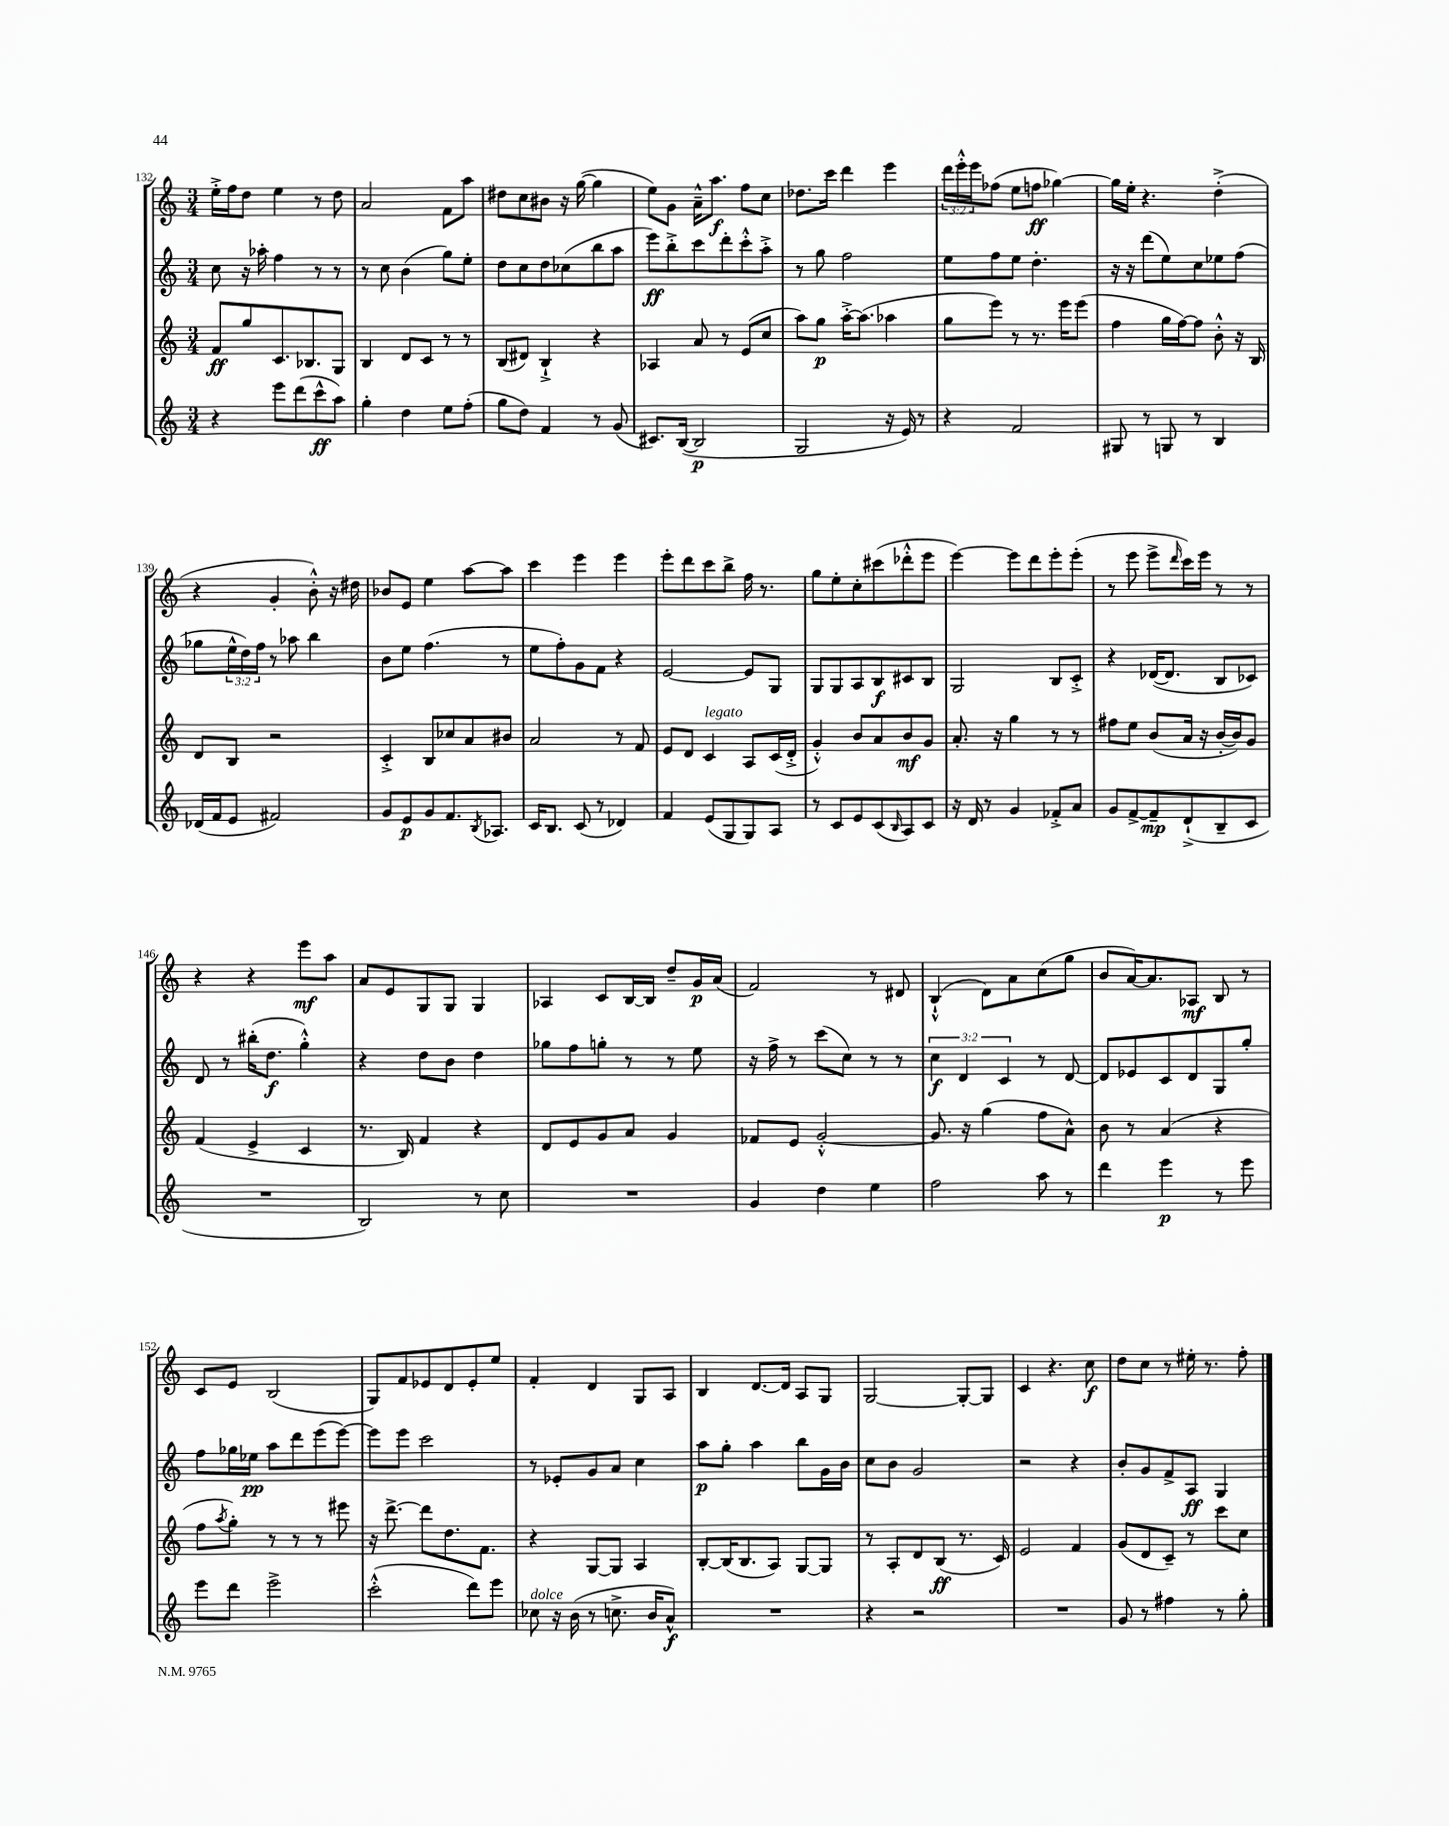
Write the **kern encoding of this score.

**kern	**kern	**kern	**kern
*staff4	*staff3	*staff2	*staff1
*clefG2	*clefG2	*clefG2	*clefG2
*k[]	*k[]	*k[]	*k[]
*M3/4	*M3/4	*M3/4	*M3/4
4r	8f/L	8cc\	16ee'^\LL
.	.	.	16ff\J
.	8gg/	16r	8dd\J
.	.	16aa-'\	.
8eee\L	8.c/	4ff\	4ee\
(8ddd\	.	.	.
.	8.B-/	.	.
8ccc^^\	.	8r	8r
8aa\J)	8G/J	8r	8dd\
=	=	=	=
4gg'\	4B/	8r	2a/
.	.	8cc\	.
4dd\	8d/L	(4b\	.
.	8c/J	.	.
8ee\L	8r	8gg\L)	8f\L
(8ff'\J	8r	8ee'\J	8aa\J
=	=	=	=
8gg\L	(8B/L	8dd\L	8dd#\L
8dd\J)	8d#/J)	8cc\	8cc\
4f/	4B`^/	8dd\	8b#\J
.	.	(8cc-\	16r
.	.	.	([16gg\
8r	4r	8bb\	4gg\]
(8g/	.	8aa\J	.
=	=	=	=
8.c#/L)	4A-/	8eee\L)	8ee\L)
.	.	8bb'^\	8g\J
([16B/Jk	.	.	.
2B/]	8a/	8ccc\	16a~^^\LK
.	.	.	8.aa\J
.	8r	8ddd'\	.
.	(8e/L	8ccc'^^\	8ff\L
.	8cc/J	8aa'^\J	8cc\J
=	=	=	=
2G/	8aa\L)	8r	8.dd-\L
.	8gg\J	8gg\	.
.	.	.	16ccc\Jk
.	[16aa'^\LK	2ff\	4ddd\
.	(8.aa\]J	.	.
16r	4aa-\	.	4eee\
16e/)	.	.	.
8r	.	.	.
=	=	=	=
4r	8gg\L	8ee\L	24ddd\LL
.	.	.	24eee'^^\
.	.	.	24eee\J
.	8eee\J)	8ff\	(8ff-\J
2f/	8r	8ee\J	8ee\L
.	8.r	4.dd'\	8ff\J
.	.	.	[4gg-\)
.	16eee\LK	.	.
.	(8eee\J	.	.
=	=	=	=
8G#/	4ff\	16r	16gg-\]LL
.	.	16r	16ee'\JJ
8r	.	(8ddd\L	4.r
8G/	16gg\LL	8ee\)	.
.	[16ff\J)	.	.
8r	8ff\]J	8cc\	.
4B/	8b'^^\	8ee-\	(4dd'^\
.	16r	(8ff\J	.
.	16B/	.	.
=	=	=	=
(16d-/LL	8d/L	8gg-\L	4r
16f/J	.	.	.
8e/J	8B/J	24ee^^\L	.
.	.	24dd\)	.
.	.	24ff\JJ	.
2f#/)	2r	8r	4g'/
.	.	8aa-\	.
.	.	4bb\	8b'^^\)
.	.	.	16r
.	.	.	16dd#\
=	=	=	=
8g/L	4c'^/	8b\L	8b-/L
8e/	.	8ee\J	8e/J
8g/	8B/L	(4.ff\	4ee\
8.f/	8cc-/	.	.
.	8a/	.	[8aa\L
8qB/	.	.	.
8.A-/J	.	.	.
.	8b#/J	8r	8aa\]J
=	=	=	=
16c/LK	2a/	8ee\L	4ccc\
8.B/J	.	.	.
.	.	8ff'\)	.
(8c/	.	8g\	4eee\
8r	.	8f\J	.
4d-/)	8r	4r	4eee\
.	8f/	.	.
=	=	=	=
4f/	8e/L	[2e/	8eee'\L
.	8d/J	.	8ddd\
(8e/L	4c/	.	8ccc\
8G/	.	.	8bb^\J
8G/)	8A/L	8e/]L	16ff\
.	.	.	8.r
8A/J	(16c/L	8G/J	.
.	16d'^/JJ	.	.
=	=	=	=
8r	4g'^^/)	8G/L	8gg\L
8c/L	.	8G/	8ee'\
8e/	8b/L	8A/	8cc'\
(8c/	8a/	8B/	(8ccc#\
16qqB/	.	.	.
8A/)	8b/	8c#/	8ddd-'^^\
8c/J	8g/J	8B/J	8eee\J
=	=	=	=
16r	8.a'/	2G/	[4eee\)
16d/	.	.	.
8r	.	.	.
.	16r	.	.
4g/	4gg\	.	8eee\]L
.	.	.	8ddd\
8f-'^/L	8r	8B/L	8eee'\
8a/J	8r	8c'^/J	(8eee'\J
=	=	=	=
8g/L	8ff#\L	4r	8r
[8f^/	8ee\J	.	8eee\
8f~/]	(8b/L	([16d-/LK	8eee^\L
.	.	8.d-/]J	.
.	.	.	16qqddd/
(8d`^/	16a/Jk	.	16ccc\L)
.	16r	.	16eee\JJ
8B~/	[16b'/LL	8B/L	8r
.	16b/]J)	.	.
8c/J	8g/J	8c-/J)	8r
=	=	=	=
2.r	(4f/	8d/	4r
.	.	8r	.
.	4e^/	(16bb#'\LK	4r
.	.	8.dd\J	.
.	4c/	4gg'^^\)	8eee\L
.	.	.	8aa\J
=	=	=	=
2B/)	8.r	4r	8a/L
.	.	.	8e/
.	16B/)	.	.
.	4f/	8dd\L	8G/
.	.	8b\J	8G/J
8r	4r	4dd\	4G/
8cc\	.	.	.
=	=	=	=
2.r	8d/L	8gg-\L	4A-/
.	8e/	8ff\	.
.	8g/	8gg'\J	8c/L
.	8a/J	8r	[16B/L
.	.	.	16B/]JJ
.	4g/	8r	8dd~/L
.	.	8ee\	16g/L
.	.	.	(16a/JJ
=	=	=	=
4g/	8f-/L	16r	2f/)
.	.	16ff^\	.
.	8e/J	8r	.
4dd\	[2g'^^/	(8ccc\L	.
.	.	8cc\J)	.
4ee\	.	8r	8r
.	.	8r	8d#/
=	=	=	=
2ff\	8.g/]	6cc\	(4B`^^/
.	.	6d/	.
.	16r	.	.
.	(4gg\	.	8d\L)
.	.	6c/	.
.	.	.	8a\
8aa\	8ff\L	8r	(8cc\
8r	8a^^\J)	[8d/	8gg\J
=	=	=	=
4ddd\	8b\	8d/]L	8b/L
.	8r	8e-/	[16a/K)
.	.	.	8.a/]
4eee\	(4a/	8c/	.
.	.	8d/	8A-/J
8r	4r	8G/	8B/
8eee\	.	8gg'/J	8r
=	=	=	=
8eee\L	8ff\L	8ff\L	8c/L
.	8qaa/	.	.
8ddd\J	8gg'\J)	16gg-\L	8e/J
.	.	16ee-\JJ	.
2eee^\	8r	8aa\L	(2B/
.	8r	8ddd\	.
.	8r	(8eee\	.
.	8eee#\	[8eee\J)	.
=	=	=	=
(2ccc'^^\	16r	8eee\]L	8G/L)
.	[8.ddd^\	.	.
.	.	8eee\J	8f/
.	8ddd\]L	2ccc\	8e-/
.	8.dd\	.	8d/
8ddd\L)	.	.	8e-'/
.	8.f\J	.	.
8eee\J	.	.	8ee/J
=	=	=	=
8cc-\	4r	8r	4f'/
16r	.	8e-'/L	.
(16b\	.	.	.
8r	[8G/L	8g/	4d/
8.cc^\	8G/]J	8a/J	.
.	4A/	4cc\	8G/L
16b/LK	.	.	.
8a^^/J)	.	.	8A/J
=	=	=	=
2.r	[8B'/L	8aa\L	4B/
.	(16B/]K	8gg'\J	.
.	8.B/	.	.
.	.	4aa\	[8.d/L
.	8A/J)	.	.
.	.	.	16d/]Jk
.	[8G/L	8bb\L	8A/L
.	8G/]J	16g\L	8G/J
.	.	16b\JJ	.
=	=	=	=
4r	8r	8cc\L	[2G/
.	8A'/L	8b\J	.
2r	8d/	2g/	.
.	(8B/J	.	.
.	8.r	.	8G'/_L
.	.	.	8G/]J
.	16c/)	.	.
=	=	=	=
2.r	2e/	2r	4c/
.	.	.	4.r
.	4f/	4r	.
.	.	.	8cc\
=	=	=	=
8g/	(8g/L	8b'/L	8dd\L
8r	8d/	8g/	8cc\J
4ff#\	8c~/J)	8f^/	8r
.	8r	8A/J	16ee#'\
.	.	.	8.r
8r	8ccc\L	4G/	.
8gg'\	8cc\J	.	8ff'\
==	==	==	==
*-	*-	*-	*-
